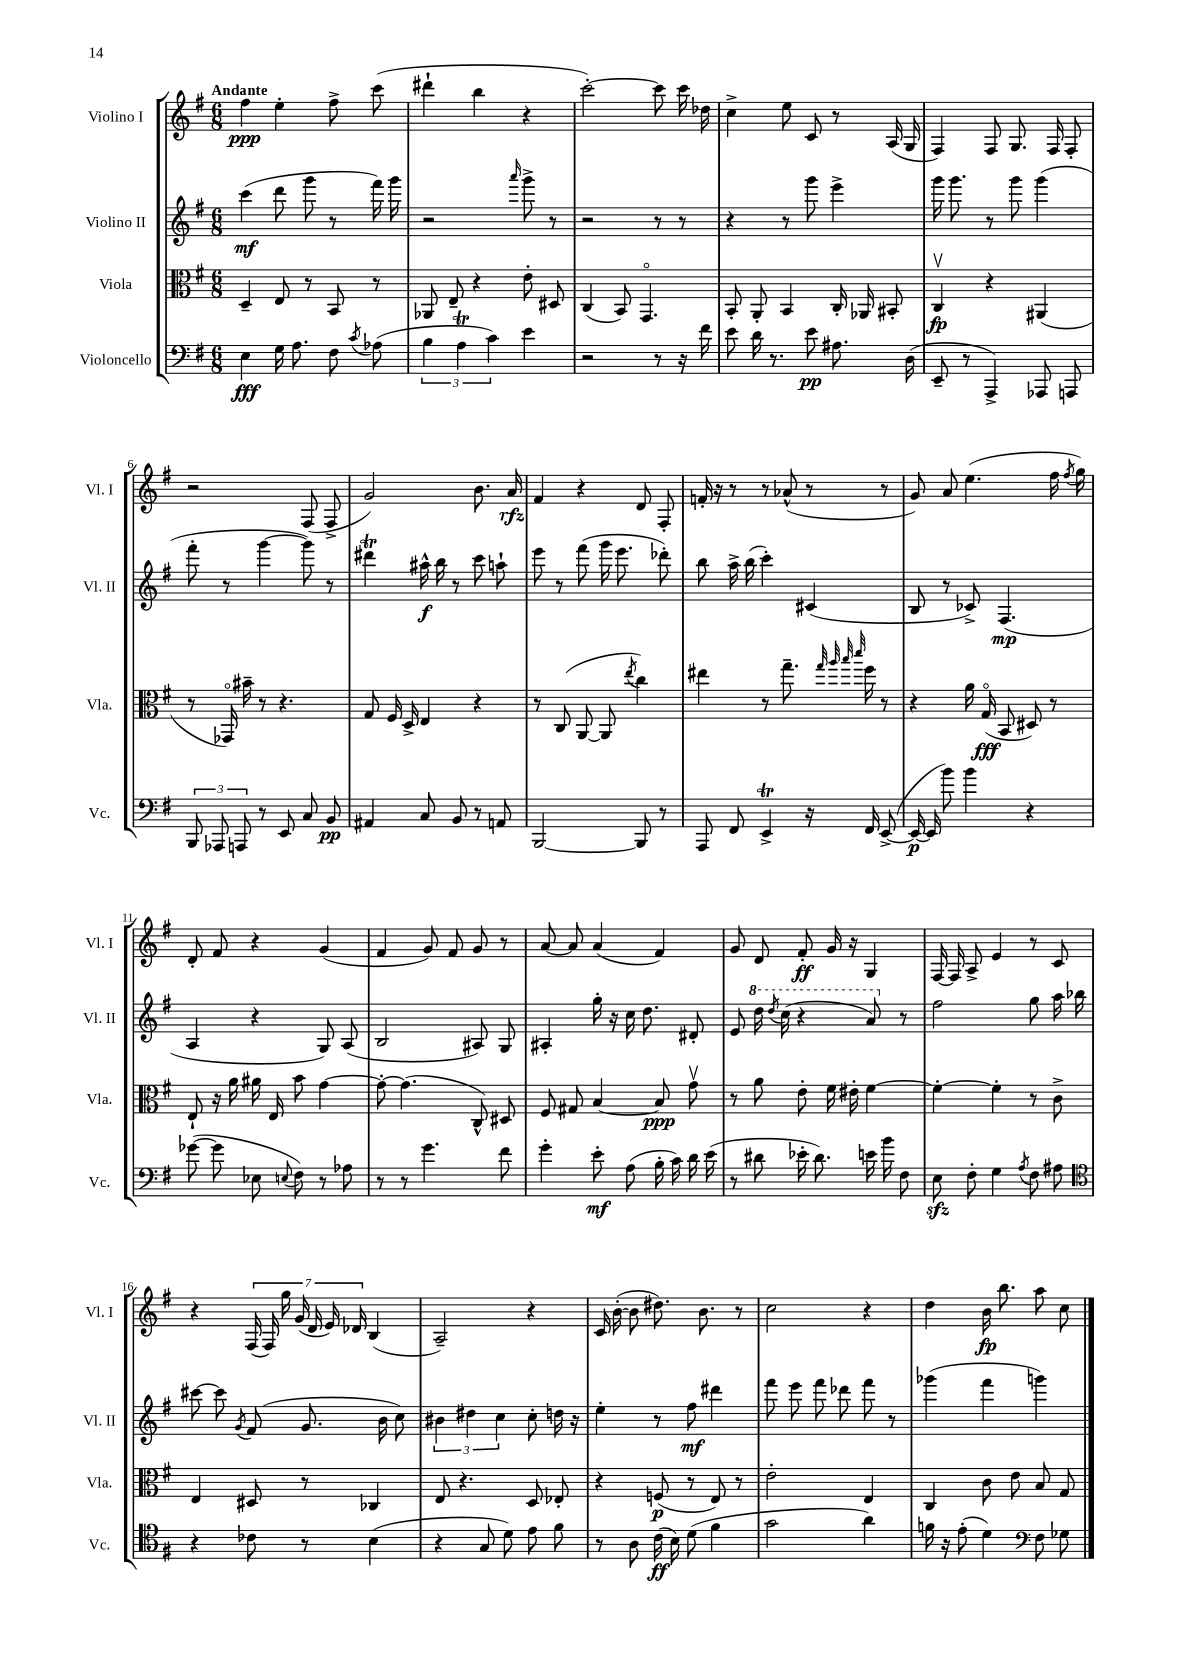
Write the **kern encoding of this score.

**kern	**dynam	**kern	**dynam	**kern	**dynam	**kern	**dynam
*part4	*part4	*part3	*part3	*part2	*part2	*part1	*part1
*staff4	*staff4	*staff3	*staff3	*staff2	*staff2	*staff1	*staff1
*I"Violoncello	*	*I"Viola	*	*I"Violino II	*	*I"Violino I	*
*I'Vc.	*	*I'Vla.	*	*I'Vl. II	*	*I'Vl. I	*
*clefF4	*	*clefC3	*	*clefG2	*	*clefG2	*
*k[f#]	*	*k[f#]	*	*k[f#]	*	*k[f#]	*
*M6/8	*	*M6/8	*	*M6/8	*	*M6/8	*
=1	=1	=1	=1	=1	=1	=1	=1
!	!	!	!	!	!	!LO:TX:a:B:t=Andante	!
4E\	fff	4D~/	.	(4ccc\	mf	4ff#\	ppp
16G\	.	8E/	.	8ddd\	.	4ee'\	.
8.A\	.	.	.	.	.	.	.
.	.	8r	.	8ggg\	.	.	.
8F#\	.	8BB/	.	8r	.	8ff#^\	.
8qc/	.	.	.	.	.	.	.
(8A-X\	.	8r	.	16fff#\)	.	(8ccc\	.
.	.	.	.	16ggg\	.	.	.
=2	=2	=2	=2	=2	=2	=2	=2
6B\	.	8AA-X/	.	2r	.	4ddd#X`\	.
.	.	8E~/	.	.	.	.	.
6AT\	.	.	.	.	.	.	.
.	.	4r	.	.	.	4bb\	.
6c\)	.	.	.	.	.	.	.
.	.	.	.	16qqaaa/	.	.	.
4e\	.	8e'\	.	8ggg^\	.	4r	.
.	.	8D#X/	.	8r	.	.	.
=3	=3	=3	=3	=3	=3	=3	=3
2r	.	(4C/	.	2r	.	[2ccc'\)	.
.	.	8BB/)	.	.	.	.	.
.	.	4.GG/	.	.	.	.	.
8r	.	.	.	8r	.	8ccc\]	.
16r	.	.	.	8r	.	16ccc\	.
16f#\	.	.	.	.	.	16dd-X\	.
=4	=4	=4	=4	=4	=4	=4	=4
8e\	.	8BB'/	.	4r	.	4cc^\	.
16d\	.	8AA'/	.	.	.	.	.
8.r	.	.	.	.	.	.	.
.	.	4BB/	.	8r	.	8ee\	.
8e\	pp	.	.	8ggg\	.	8c/	.
8.A#X\	.	16C'/	.	4eee^\	.	8r	.
.	.	16AA-X/	.	.	.	.	.
.	.	8BB#X'/	.	.	.	(16A/	.
(16D\	.	.	.	.	.	16G/	.
=5	=5	=5	=5	=5	=5	=5	=5
8EE~/	.	4Cv/	fp	16ggg\	.	4F#/)	.
.	.	.	.	8.ggg\	.	.	.
8r	.	.	.	.	.	.	.
4AAA^/)	.	4r	.	8r	.	8F#/	.
.	.	.	.	8ggg\	.	8.G/	.
8AAA-X/	.	(4AA#X/	.	(4ggg\	.	.	.
.	.	.	.	.	.	16F#/	.
8AAAn/	.	.	.	.	.	8F#'/	.
!!LO:LB:g=z
=6	=6	=6	=6	=6	=6	=6	=6
12BBB/	.	8r	.	8fff#'\	.	2r	.
12AAA-X/	.	.	.	.	.	.	.
.	.	16GG-X/)	.	8r	.	.	.
12AAAn/	.	.	.	.	.	.	.
.	.	16b#X~\	.	.	.	.	.
8r	.	8r	.	[4ggg\	.	.	.
8EE/	.	4.r	.	.	.	.	.
8C/	.	.	.	8ggg\])	.	(8F#/	.
8BB/	pp	.	.	8r	.	8F#^/	.
=7	=7	=7	=7	=7	=7	=7	=7
4AA#X/	.	8G/	.	4ddd#Xt\	.	2g/)	.
.	.	16F#/	.	.	.	.	.
.	.	16D^/	.	.	.	.	.
8C/	.	4E/	.	16aa#X^^\	f	.	.
.	.	.	.	16bb\	.	.	.
8BB/	.	.	.	8r	.	.	.
8r	.	4r	.	8ccc\	.	8.b\	.
8AAn/	.	.	.	8aan`\	.	.	.
.	.	.	.	.	.	16a/	rfz
=8	=8	=8	=8	=8	=8	=8	=8
[2BBB/	.	8r	.	8eee\	.	4f#/	.
.	.	(8C/	.	8r	.	.	.
.	.	[8AA/	.	(8fff#\	.	4r	.
.	.	8AA/]	.	16ggg\	.	.	.
.	.	.	.	8.eee\	.	.	.
.	.	8qee/	.	.	.	.	.
8BBB/]	.	4cc\)	.	.	.	8d/	.
8r	.	.	.	8ddd-X'\)	.	8F#'/	.
=9	=9	=9	=9	=9	=9	=9	=9
8AAA/	.	4ee#X\	.	8bb\	.	16fn'/	.
.	.	.	.	.	.	16r	.
8FF#/	.	.	.	16aa^\	.	8r	.
.	.	.	.	(16bb\	.	.	.
4EET^/	.	8r	.	4ccc'\)	.	8r	.
.	.	8.gg~\	.	.	.	(8a-X^^/	.
16r	.	.	.	(4c#X/	.	8r	.
.	.	32qqgg/	.	.	.	.	.
.	.	32qqaa/	.	.	.	.	.
.	.	32qqbb/	.	.	.	.	.
.	.	32qqddd/	.	.	.	.	.
16FF#/	.	16ff#\	.	.	.	.	.
([8EE^/	.	8r	.	.	.	8r	.
=10	=10	=10	=10	=10	=10	=10	=10
16EE/_	p	4r	.	8B/	.	8g/)	.
16EE/]	.	.	.	.	.	.	.
8b\)	.	.	.	8r	.	8a/	.
4b\	.	16a\	.	8c-X^/)	.	(4.ee\	.
.	.	(16G/	fff	.	.	.	.
.	.	8BB/	.	(4.F#/	mp	.	.
4r	.	8D#X/)	.	.	.	.	.
.	.	8r	.	.	.	16ff#\	.
.	.	.	.	.	.	8qff#/	.
.	.	.	.	.	.	16gg\)	.
!!LO:LB:g=z
=11	=11	=11	=11	=11	=11	=11	=11
([8g-X\	.	8E`/	.	4A/	.	8d'/	.
8g-\]	.	16r	.	.	.	8f#/	.
.	.	16a\	.	.	.	.	.
8E-X\	.	16a#X\	.	4r	.	4r	.
.	.	16E/	.	.	.	.	.
8qqEn/	.	.	.	.	.	.	.
8F#\)	.	8b\	.	.	.	.	.
8r	.	[4g\	.	8G/)	.	(4g/	.
8A-X\	.	.	.	(8A/	.	.	.
=12	=12	=12	=12	=12	=12	=12	=12
8r	.	8g'\_	.	2B/	.	4f#/	.
8r	.	(4.g\]	.	.	.	.	.
4.g\	.	.	.	.	.	8g/)	.
.	.	.	.	.	.	8f#/	.
.	.	8C^^/)	.	8A#X/)	.	8g/	.
8f#\	.	8D#X/	.	8G/	.	8r	.
=13	=13	=13	=13	=13	=13	=13	=13
4g'\	.	8F#/	.	4A#X'/	.	[8a/	.
.	.	8G#X/	.	.	.	8a/]	.
8e'\	mf	[4B/	.	16gg'\	.	(4a/	.
.	.	.	.	16r	.	.	.
(8A\	.	.	.	16cc\	.	.	.
.	.	.	.	8.dd\	.	.	.
16B'\	.	8B/]	ppp	.	.	4f#/)	.
16c\)	.	.	.	.	.	.	.
16d\	.	8gv\	.	8d#X'/	.	.	.
(16e\	.	.	.	.	.	.	.
=14	=14	=14	=14	=14	=14	=14	=14
8r	.	8r	.	8e/	.	8g/	.
*	*	*	*	*8va	*	*	*
8d#X\	.	8a\	.	16ddd\	.	8d/	.
.	.	.	.	8qddd/	.	.	.
.	.	.	.	(16ccc\	.	.	.
16e-X'\	.	8e'\	.	4r	.	8f#'/	ff
8.d#\)	.	.	.	.	.	.	.
.	.	16f#\	.	.	.	16g/	.
.	.	16e#X'\	.	.	.	16r	.
16en\	.	[4f#\	.	8aa/)	.	4G/	.
16b\	.	.	.	.	.	.	.
*	*	*	*	*X8va	*	*	*
8F#\	.	.	.	8r	.	.	.
=15	=15	=15	=15	=15	=15	=15	=15
8Ezz\	.	4f#'\_	.	2ff#\	.	[16F#/	.
.	.	.	.	.	.	16F#/]	.
8F#'\	.	.	.	.	.	8A^/	.
4G\	.	4f#'\]	.	.	.	4e/	.
8qA/	.	.	.	.	.	.	.
8F#\	.	8r	.	8gg\	.	8r	.
8A#X\	.	8c^\	.	16aa\	.	8c/	.
.	.	.	.	16bb-X\	.	.	.
!!LO:LB:g=z
=16	=16	=16	=16	=16	=16	=16	=16
*clefC4	*	*	*	*	*	*	*
4r	.	4E/	.	[8ccc#X\	.	4r	.
.	.	.	.	8ccc#\]	.	.	.
.	.	.	.	8qg/	.	.	.
8c-X\	.	8D#X/	.	(8f#/	.	(28F#/	.
.	.	.	.	.	.	28F#/)	.
.	.	.	.	.	.	28gg\	.
.	.	.	.	.	.	(28g/	.
8r	.	8r	.	8.g/	.	.	.
.	.	.	.	.	.	28d/	.
.	.	.	.	.	.	28e/)	.
.	.	.	.	.	.	28d-X/	.
(4B\	.	4C-X/	.	.	.	(4B/	.
.	.	.	.	16b\	.	.	.
.	.	.	.	8cc\)	.	.	.
=17	=17	=17	=17	=17	=17	=17	=17
4r	.	8E/	.	6b#X\	.	2A~/)	.
.	.	4.r	.	.	.	.	.
.	.	.	.	6dd#X\	.	.	.
8G/	.	.	.	.	.	.	.
.	.	.	.	6cc\	.	.	.
8d\)	.	.	.	.	.	.	.
8e\	.	8D/	.	8cc'\	.	4r	.
8f#\	.	8E-X'/	.	16ddn\	.	.	.
.	.	.	.	16r	.	.	.
=18	=18	=18	=18	=18	=18	=18	=18
8r	.	4r	.	4ee'\	.	16c/	.
.	.	.	.	.	.	([16b'\	.
8A\	.	.	.	.	.	8b\]	.
(16c\	ff	(8Fn/	p	8r	.	8.dd#X\)	.
16B\)	.	.	.	.	.	.	.
(8d\	.	8r	.	8ff#\	mf	.	.
.	.	.	.	.	.	8.b\	.
4f#\	.	8E/)	.	4ddd#X\	.	.	.
.	.	8r	.	.	.	8r	.
=19	=19	=19	=19	=19	=19	=19	=19
2g\	.	2e'\	.	8fff#\	.	2cc\	.
.	.	.	.	8eee\	.	.	.
.	.	.	.	8fff#\	.	.	.
.	.	.	.	8ddd-X\	.	.	.
4a\)	.	4E/	.	8fff#\	.	4r	.
.	.	.	.	8r	.	.	.
=20	=20	=20	=20	=20	=20	=20	=20
16fn\	.	4C/	.	(4ggg-X\	.	4dd\	.
16r	.	.	.	.	.	.	.
(8e'\	.	.	.	.	.	.	.
4d\)	.	8c\	.	4fff#\	.	16b\	fp
.	.	.	.	.	.	8.bb\	.
.	.	8e\	.	.	.	.	.
*clefF4	*	*	*	*	*	*	*
8F#\	.	8B/	.	4gggn\)	.	8aa\	.
8G-X\	.	8G/	.	.	.	8cc\	.
==	==	==	==	==	==	==	==
*-	*-	*-	*-	*-	*-	*-	*-
